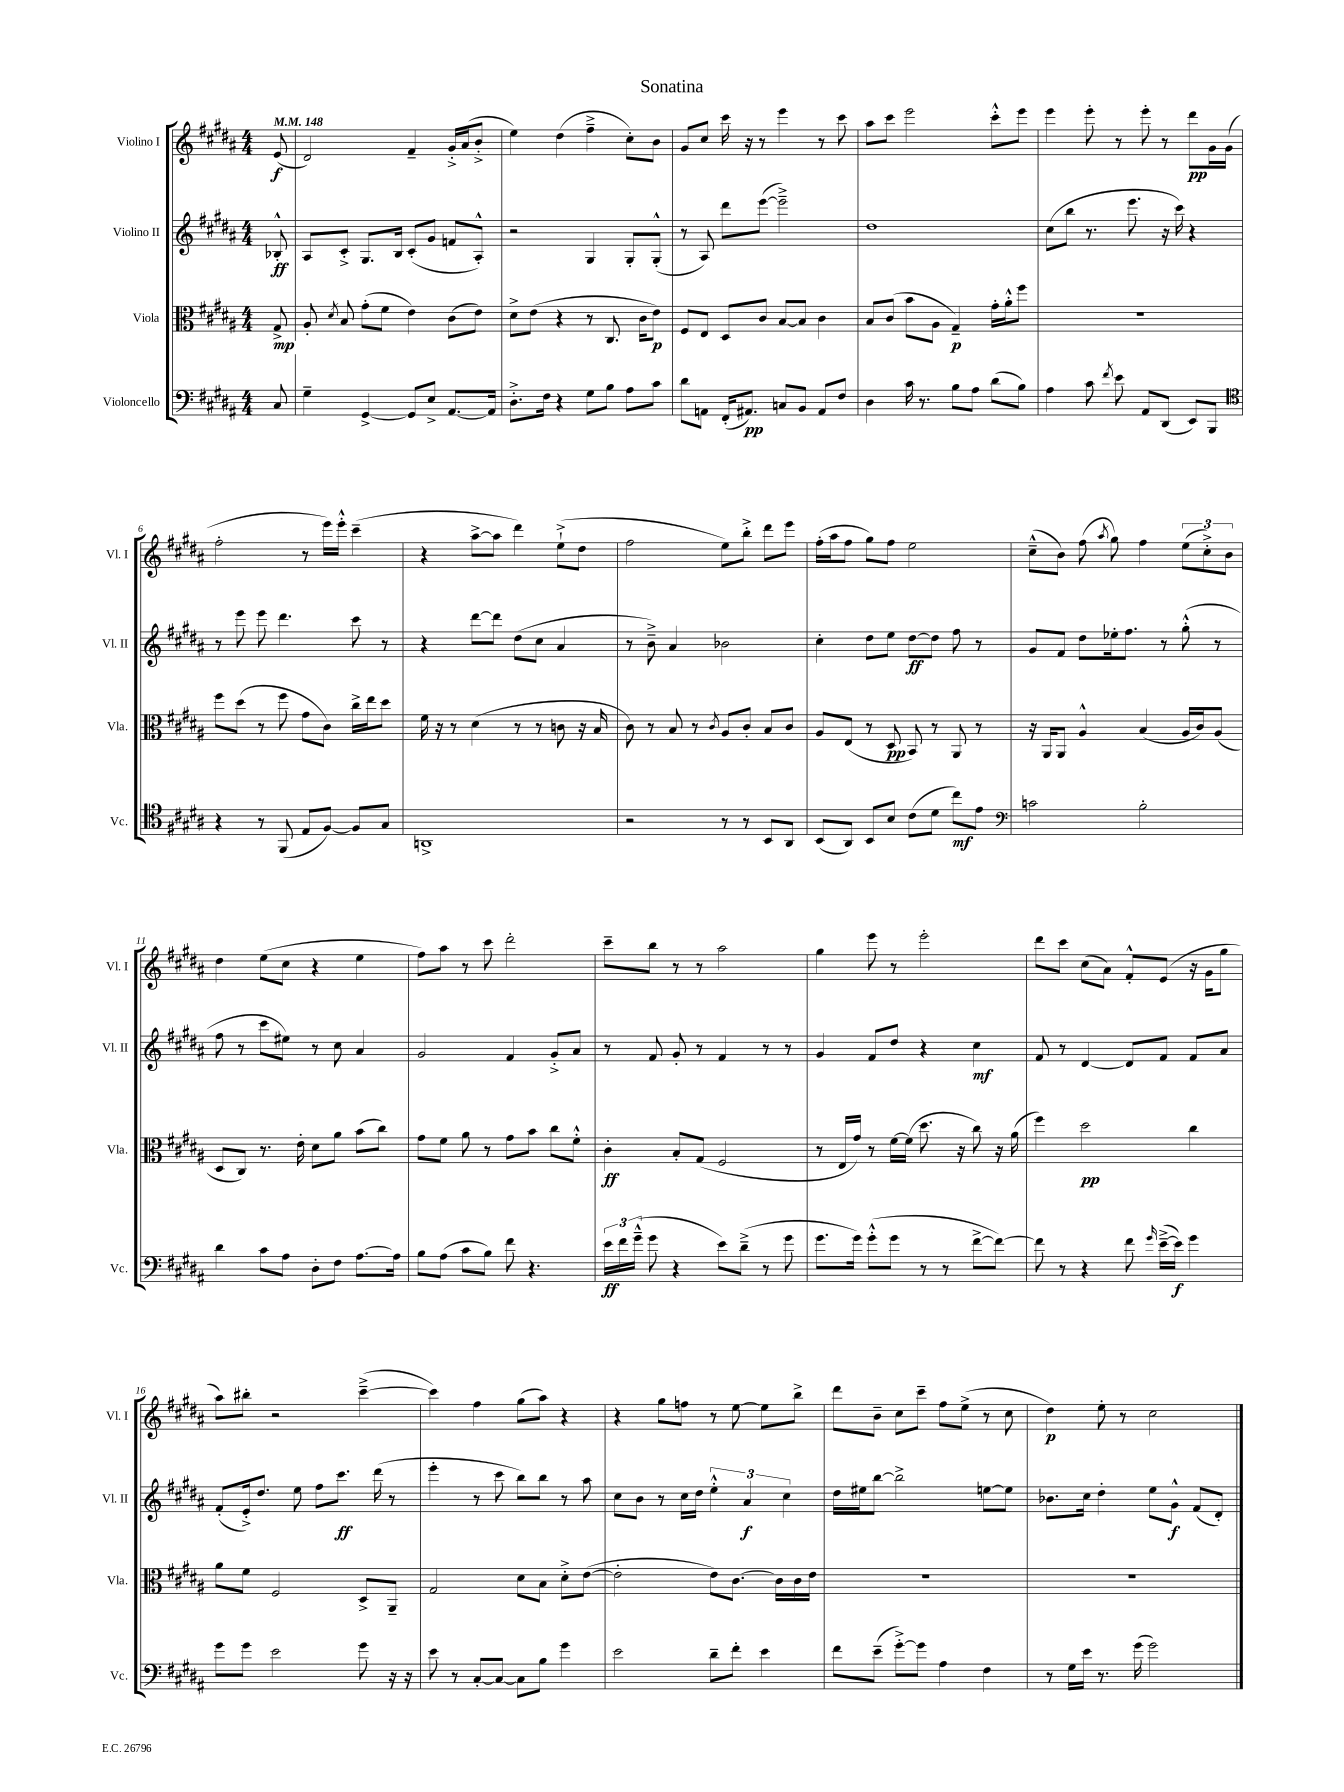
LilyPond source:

\header { title = "Sonatina" }
<<
\new StaffGroup <<
\new Staff = "s0" \with { instrumentName = "Violino I" shortInstrumentName = "Vl. I" } {
    \clef treble \key b \major \numericTimeSignature \time 4/4 \partial 8 \tempo 4 = 148
    \autoBeamOff e'8\f( |
    dis'2) fis'4-- gis'16[-.-> ais'16( b'8]-.-> |
    e''4) dis''4( fis''4---> cis''8[-.) b'8] |
    gis'8[ cis''8] cis'''16 r16 r8 e'''4 r8 cis'''8 |
    ais''8[ cis'''8] e'''2 cis'''8[-.-^ e'''8] |
    e'''4 e'''8-. r8 e'''8-. r8 dis'''8[\pp gis'16 gis'16]( |
    fis''2-. r8 e'''16[) e'''16]-.-^ cis'''4--( |
    r4 ais''8[~-> ais''8] dis'''4) e''8[-!->( dis''8] |
    fis''2 e''8[) b''8]-.-> dis'''8[ e'''8] |
    fis''16[-.( ais''16 fis''8] gis''8[) fis''8] e''2 |
    cis''8[---^( b'8]) fis''8( \acciaccatura { ais''8 } gis''8) fis''4 \tuplet 3/2 { e''8[( cis''8-.->) b'8] } |
    dis''4 e''8[( cis''8] r4 e''4 |
    fis''8[) ais''8] r8 cis'''8 dis'''2-. |
    cis'''8[-- b''8] r8 r8 ais''2 |
    gis''4 e'''8 r8 e'''2-. |
    dis'''8[ cis'''8] cis''8[( ais'8]) fis'8[-.-^ e'8]( r16 gis'16[ gis''8] |
    ais''8[) bis''8]-. r2 cis'''4~--->( |
    cis'''4) fis''4 gis''8[( ais''8]) r4 |
    r4 gis''8[ f''8] r8 e''8~ e''8[ b''8]-> |
    dis'''8[ b'8]-- cis''8[ cis'''8]-- fis''8[ e''8]->( r8 cis''8 |
    dis''4\p) e''8-. r8 cis''2 \bar "|." |
}
\new Staff = "s1" \with { instrumentName = "Violino II" shortInstrumentName = "Vl. II" } {
    \clef treble \key b \major \numericTimeSignature \time 4/4 \partial 8
    \autoBeamOff bes8-.-^\ff |
    ais8[ cis'8]-.-> gis8.[ b16] cis'8[-.( gis'8] f'8[ ais8]-.-^) |
    r2 gis4 gis8[-. gis8]-.-^( |
    r8 ais8) dis'''8[ e'''8]~( e'''2--->) |
    dis''1 |
    cis''8[( b''8] r8. e'''8. r16 cis'''16) r4 |
    r8 e'''8 e'''8 dis'''4. cis'''8 r8 |
    r4 dis'''8[~ dis'''8] dis''8[( cis''8] ais'4 |
    r8 b'8--->) ais'4 bes'2 |
    cis''4-. dis''8[ e''8] dis''8[~\ff dis''8] fis''8 r8 |
    gis'8[ fis'8] dis''8[ ees''16-. fis''8.] r8 gis''8-.-^( r8 |
    fis''8 r8 cis'''8[ eis''8]) r8 cis''8 ais'4 |
    gis'2 fis'4 gis'8[-.-> ais'8] |
    r8 fis'8 gis'8-. r8 fis'4 r8 r8 |
    gis'4 fis'8[ dis''8] r4 cis''4\mf |
    fis'8 r8 dis'4~ dis'8[ fis'8] fis'8[ ais'8] |
    fis'8[-.( e'16-.->) dis''8.] e''8 fis''8[ cis'''8.]\ff dis'''16( r8 |
    e'''4-. r8 cis'''8 b''8[) b''8] r8 ais''8 |
    cis''8[ b'8] r8 cis''16[ dis''16] \tuplet 3/2 { e''4-.-^ ais'4\f cis''4 } |
    dis''16[ eis''16 b''8]~ b''2-> e''8[~ e''8] |
    bes'8.[ cis''16] dis''4-. e''8[ gis'8]-^\f fis'8[( dis'8]-.) \bar "|." |
}
\new Staff = "s2" \with { instrumentName = "Viola" shortInstrumentName = "Vla." } {
    \clef alto \key b \major \numericTimeSignature \time 4/4 \partial 8
    \autoBeamOff gis8->\mp |
    ais8-. \acciaccatura { dis'8 } b8 gis'8[-.( fis'8] e'4) cis'8[( e'8]) |
    dis'8[-> e'8]( r4 r8 cis8. cis'16[ e'8]\p) |
    fis8[ e8] dis8[ cis'8] b8[~ b8] cis'4 |
    b8[ cis'8]( b'8[ ais8] gis4--\p) gis'16[-. ais'16-.-^ fis''8] |
    R1 |
    fis''8[ dis''8]( r8 fis''8 gis'8[ cis'8]) cis''16[-> e''16 dis''8] |
    fis'16 r16 r8 dis'4( r8 r8 c'8 r16 b16 |
    cis'8) r8 b8 r8 \acciaccatura { cis'8 } ais8[ cis'8]-. b8[ cis'8] |
    ais8[ e8]( r8 dis8\pp b,8) r8 ais,8 r8 |
    r16 ais,16[ ais,8] ais4-^ b4( ais16[ cis'16) ais8]( |
    dis8[ cis8]) r8. e'16-. dis'8[ ais'8] b'8[( cis''8]) |
    gis'8[ fis'8] ais'8 r8 gis'8[ b'8] cis''8[ fis'8]-.-^ |
    cis'4-.\ff b8[-. gis8]( fis2 |
    r8 e16[ gis'16]) r8 fis'16[~ fis'16]( dis''8. r16 cis''8) r16 ais'16( |
    fis''4) dis''2\pp cis''4 |
    ais'8[ fis'8] fis2 dis8[-> ais,8]-- |
    gis2 dis'8[ b8] dis'8[-.-> e'8]~( |
    e'2-. e'8[) cis'8.]~ cis'16[ cis'16 e'16] |
    R1 |
    R1 \bar "|." |
}
\new Staff = "s3" \with { instrumentName = "Violoncello" shortInstrumentName = "Vc." } {
    \clef bass \key b \major \numericTimeSignature \time 4/4 \partial 8
    \autoBeamOff cis8 |
    gis4-- gis,4~-> gis,8[ e8]-> ais,8.[~ ais,16] |
    dis8.[-.-> fis16] r4 gis8[ b8] ais8[ cis'8] |
    dis'8[ a,8] fis,16[-.( ais,8.]\pp) c8[ b,8] ais,8[ fis8] |
    dis4 cis'16 r8. b8[ ais8] dis'8[( b8]) |
    ais4 cis'8 \acciaccatura { fis'8 } e'8 ais,8[ dis,8]( e,8[) b,,8] |
    \clef tenor r4 r8 fis,8( e8[ fis8]~) fis8[ gis8] |
    a,1-> |
    r2 r8 r8 b,8[ ais,8] |
    b,8[( ais,8]) b,8[ b8] cis'8[( dis'8] cis''8[\mf) e'8] |
    \clef bass c'2 b2-. |
    dis'4 cis'8[ ais8] dis8[-. fis8] ais8.[~ ais16] |
    b8[ ais8]( cis'8[ b8]) fis'8 r4. |
    \tuplet 3/2 { e'16[\ff fis'16 gis'16]---^( } gis'8 r4 e'8[) dis'8]--->( r8 gis'8 |
    gis'8.[ gis'16]) gis'8[-.-^( gis'8] r8 r8 fis'8[~-> fis'8]~) |
    fis'8 r8 r4 fis'8 \grace { gis'16 } e'16[~--->( e'16]\f) gis'4 |
    gis'8[ gis'8] e'2 gis'8 r16 r16 |
    e'8 r8 cis8[~-. cis8]~ cis8[ b8] gis'4 |
    e'2 dis'8[-- fis'8]-. e'4 |
    fis'8[ e'8]--( gis'8[~-.->) gis'8] ais4 fis4 |
    r8 gis16[ e'16] r8. gis'16( gis'2) \bar "|." |
}
>>
>>
